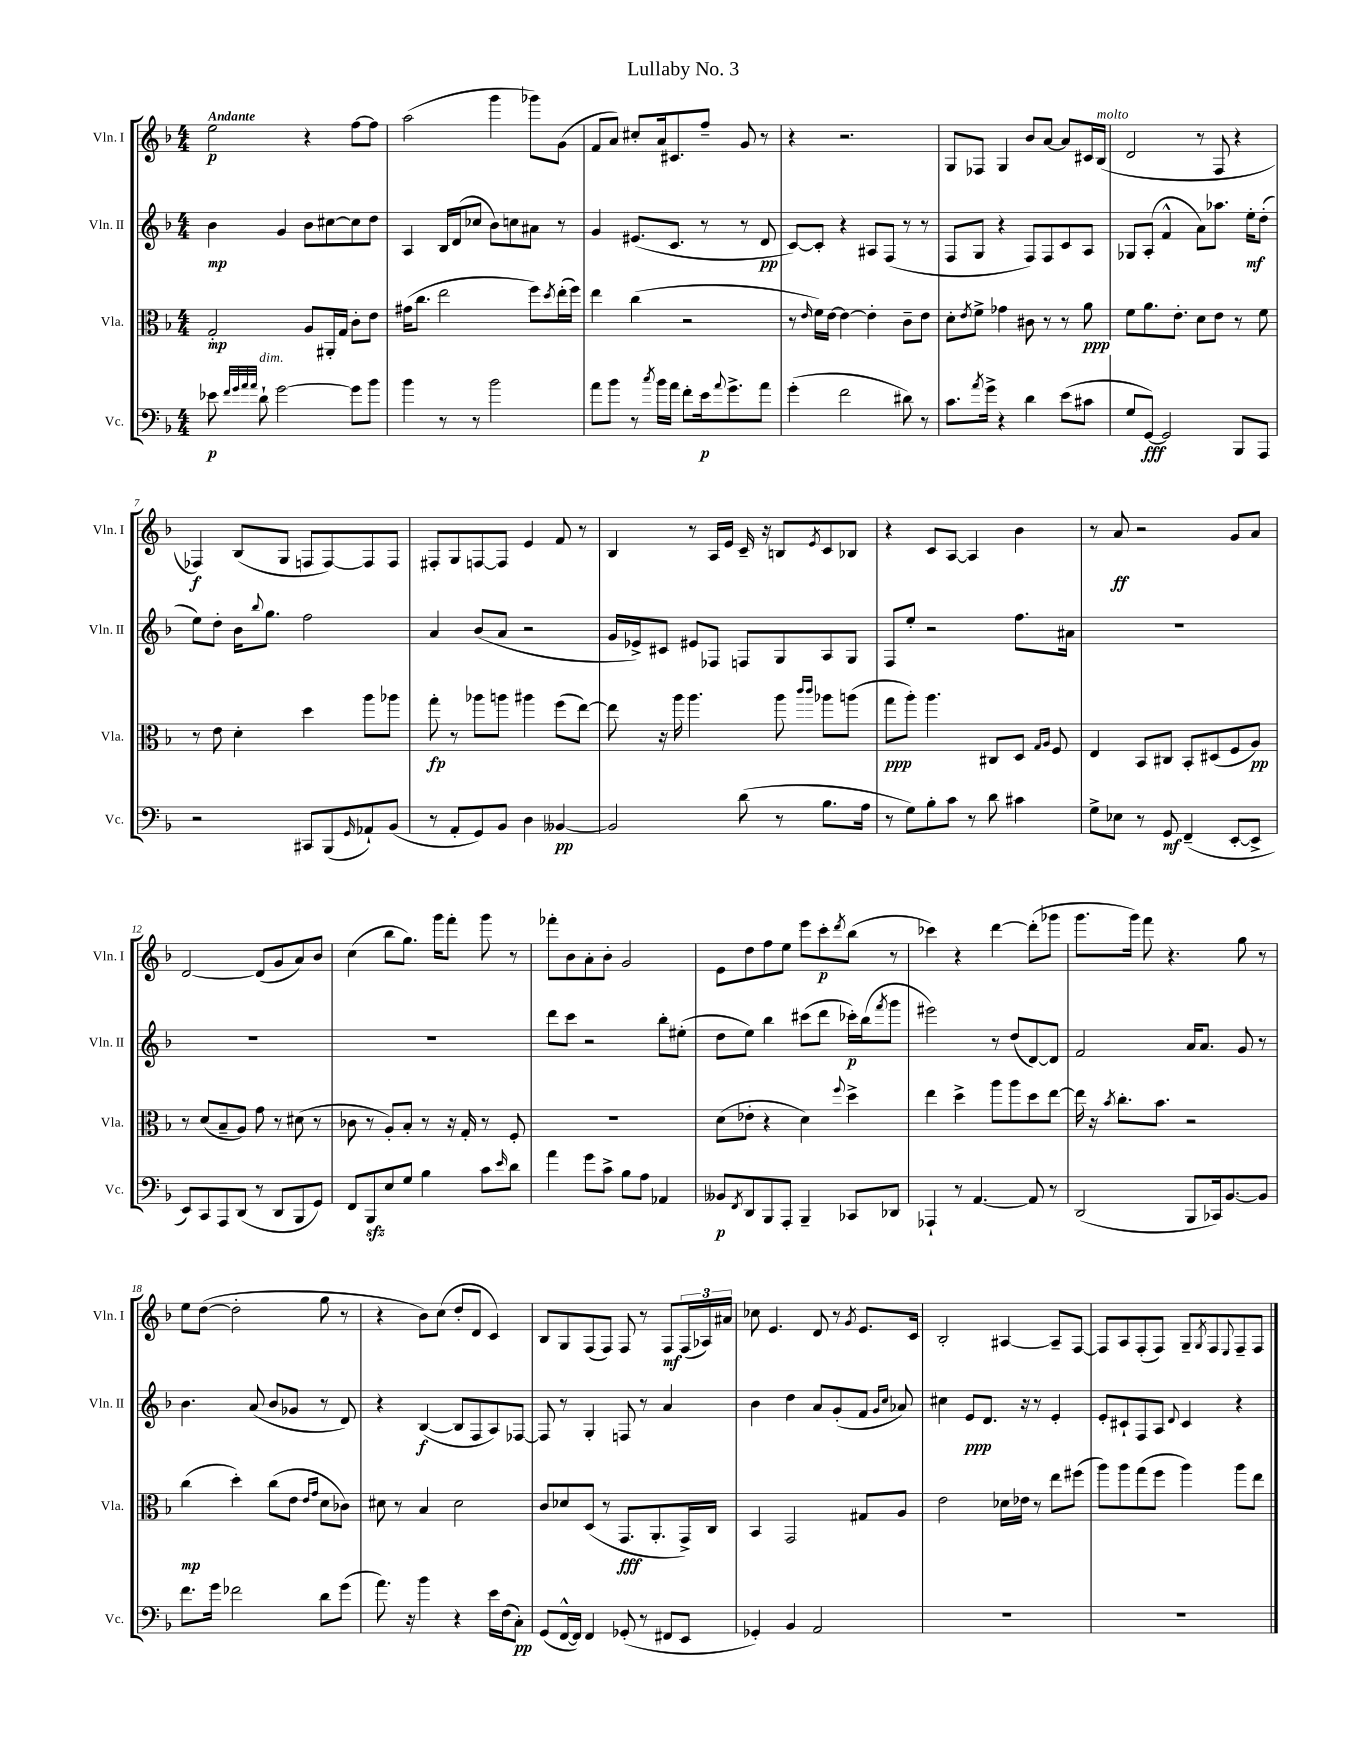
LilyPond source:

\header { title = "Lullaby No. 3" }
<<
\new StaffGroup <<
\new Staff = "s0" \with { instrumentName = "Vln. I" shortInstrumentName = "Vln. I" } {
    \clef treble \key f \major \numericTimeSignature \time 4/4 \tempo "Andante"
    e''2\p r4 f''8~ f''8 |
    a''2( g'''4 ges'''8) g'8( |
    f'8 a'8) cis''8-. a'16 cis'8. f''8-- g'8 r8 |
    r4 r2. |
    g8 fes8 g4 bes'8 a'8~ a'8 cis'16 bes16^\markup { \italic "molto" }( |
    d'2 r8 f8 r4 |
    fes4\f) bes8( g8 f8 f8~) f8 f8 |
    fis8-. g8 f8~ f8 e'4 f'8 r8 |
    bes4 r8 a16 e'16 c'16-- r16 b8 \acciaccatura { e'8 } c'8 bes8 |
    r4 c'8 a8~ a4 bes'4 |
    r8 a'8\ff r2 g'8 a'8 |
    d'2~ d'8( g'8 a'8) bes'8 |
    c''4( bes''8 g''8.) g'''16 f'''8-. g'''8 r8 |
    fes'''8-. bes'8 a'8-. bes'8-. g'2 |
    e'8 d''8 f''8 e''8 e'''8 c'''8-.\p \acciaccatura { d'''8 } bes''8( r8 |
    ces'''4) r4 d'''4~ d'''8-.( ges'''8 |
    g'''8. g'''16) f'''8 r4. g''8 r8 |
    e''8 d''8~( d''2-. g''8 r8 |
    r4 bes'8) c''8( d''8-. d'8 c'4) |
    bes8 g8 f8( f8) f8 r8 f8\mf \tuplet 3/2 { f16( aes16) ais'16 } |
    ces''8 e'4. d'8 r8 \acciaccatura { g'8 } e'8. c'16 |
    bes2-. ais4~ ais8-- f8~ |
    f8 a8 f8-.( f8) g8-- \acciaccatura { g8 } f8 \appoggiatura { e8 } f8-- f8 \bar "|." |
}
\new Staff = "s1" \with { instrumentName = "Vln. II" shortInstrumentName = "Vln. II" } {
    \clef treble \key f \major \numericTimeSignature \time 4/4
    bes'4\mp g'4 bes'8 cis''8~ cis''8 d''8 |
    a4 bes16 d'16( ces''8 bes'8) c''8 ais'8 r8 |
    g'4 eis'8.( c'8. r8 r8 d'8\pp |
    c'8~) c'8-. r4 ais8 f8( r8 r8 |
    f8 g8 r4 f8) f8 c'8 a8 |
    ges8 a8-.( f'4-^ a'8) aes''8. e''16-.\mf d''8-.( |
    e''8) d''8-. bes'16 \appoggiatura { bes''8 } g''8. f''2 |
    a'4 bes'8( a'8 r2 |
    g'16 ees'16->) cis'8 eis'8 fes8 f8 g8 a8 g8 |
    f8 e''8-. r2 f''8. ais'16 |
    R1 |
    R1 |
    R1 |
    d'''8 c'''8 r2 bes''8-. eis''8-.( |
    d''8 e''8) bes''4 cis'''8( d'''8 ces'''16-.\p) bes''16( \acciaccatura { f'''8 } g'''8 |
    eis'''2) r8 d''8( d'8~) d'8 |
    f'2 a'16 a'8. g'8 r8 |
    bes'4. a'8( bes'8 ges'8 r8 d'8) |
    r4 bes4~\f( bes8 f8 a8) fes8~ |
    fes8 r8 g4-. f8 r8 a'4 |
    bes'4 d''4 a'8 g'8-.( f'8 \grace { g'16 c''16 } aes'8) |
    cis''4 e'8\ppp d'8. r16 r8 e'4-. |
    e'8-. cis'8-! f8 a8 \appoggiatura { d'8 } cis'4 r4 \bar "|." |
}
\new Staff = "s2" \with { instrumentName = "Vla." shortInstrumentName = "Vla." } {
    \clef alto \key f \major \numericTimeSignature \time 4/4
    g2-.\mp a8 ais,16-. g16 c'8-. e'8 |
    gis'16( c''8. e''2 f''8) \acciaccatura { d''8 } e''16-.( f''16) |
    e''4 c''4( r2 |
    r8 \grace { e'16 } f'16) e'16~ e'4~ e'4-. c'8-- e'8 |
    d'8-. \acciaccatura { e'8 } f'8-> ges'4 cis'8 r8 r8 a'8\ppp |
    f'8 a'8. e'8.-. d'8 e'8 r8 f'8 |
    r8 e'8 d'4-. d''4 a''8 aes''8 |
    g''8-.\fp r8 aes''8 a''8 ais''4 f''8( e''8~) |
    e''8 r16 a''16 a''4. a''8 \grace { c'''16 c'''16 } aes''8 a''8( |
    g''8\ppp a''8-.) a''4. cis8 d8 \grace { g16 a16 } f8 |
    e4 bes,8 cis8 bes,8-. dis8( f8 a8\pp) |
    r8 d'8( bes8-- a8) g'8 r8 dis'8( r8 |
    ces'8 r8 a8-.) bes8-. r8 r16 g16-. r8 f8-. |
    R1 |
    d'8( ees'8-. r4 d'4) \appoggiatura { f''8 } d''4-> |
    e''4 d''4-> a''8 a''8 d''8 e''8~ |
    e''16 r16 \acciaccatura { bes'8 } c''8.-. bes'8. r2 |
    c''4\mp( d''4-.) c''8( e'8 \grace { e'16 g'16 } d'8 ces'8) |
    dis'8 r8 bes4 dis'2 |
    c'8 des'8 d8( r8 g,8.\fff a,8.-. g,16->) c16 |
    bes,4 g,2 gis8 a8 |
    e'2 des'16 ees'16 r8 e''8 fis''8( |
    a''8) a''8 g''8( f''8 a''4) a''8 e''8 \bar "|." |
}
\new Staff = "s3" \with { instrumentName = "Vc." shortInstrumentName = "Vc." } {
    \clef bass \key f \major \numericTimeSignature \time 4/4
    ees'8\p \grace { f'32 g'32 a'32 a'32 } d'8-!^\markup { \italic "dim." } g'2~ g'8 bes'8 |
    bes'4 r8 r8 bes'2 |
    a'8 bes'8 r8 \acciaccatura { c''8 } bes'16 a'16 f'8-. e'16\p \appoggiatura { a'8 } g'8.-> a'8 |
    g'4-.( f'2 dis'8) r8 |
    c'8. \acciaccatura { a'8 } g'16-> r4 d'4 e'8( cis'8 |
    g8 g,8~\fff) g,2 bes,,8 a,,8 |
    r2 cis,8 bes,,8( \grace { g,16 } aes,8-!) bes,8( |
    r8 a,8-. g,8) bes,8 d4 beses,4~\pp |
    beses,2 d'8( r8 bes8. a16 |
    r8 g8) bes8-. c'8 r8 d'8 cis'4 |
    g8-> ees8 r8 g,8\mf f,4--( e,8~-. e,8-> |
    e,8) c,8 a,,8 d,8( r8 d,8 bes,,8 g,8) |
    f,8 bes,,8\sfz e8 g8 bes4 c'8 \grace { e'16 } d'8 |
    a'4 g'8 c'8-> bes8 a8 aes,4 |
    beses,8\p \acciaccatura { f,8 } d,8 bes,,8 a,,8-. bes,,4-- ces,8 des,8 |
    aes,,4-! r8 a,4.~ a,8 r8 |
    d,2( bes,,8 ces,16) bes,8.~ bes,8 |
    f'8. g'16 fes'2 d'8 g'8( |
    a'8.) r16 bes'4 r4 e'16 f16( c8-.\pp) |
    g,8( f,16~-^ f,16) f,4 ges,8-.( r8 fis,8 e,8 |
    ges,4-.) bes,4 a,2 |
    R1 |
    R1 \bar "|." |
}
>>
>>
